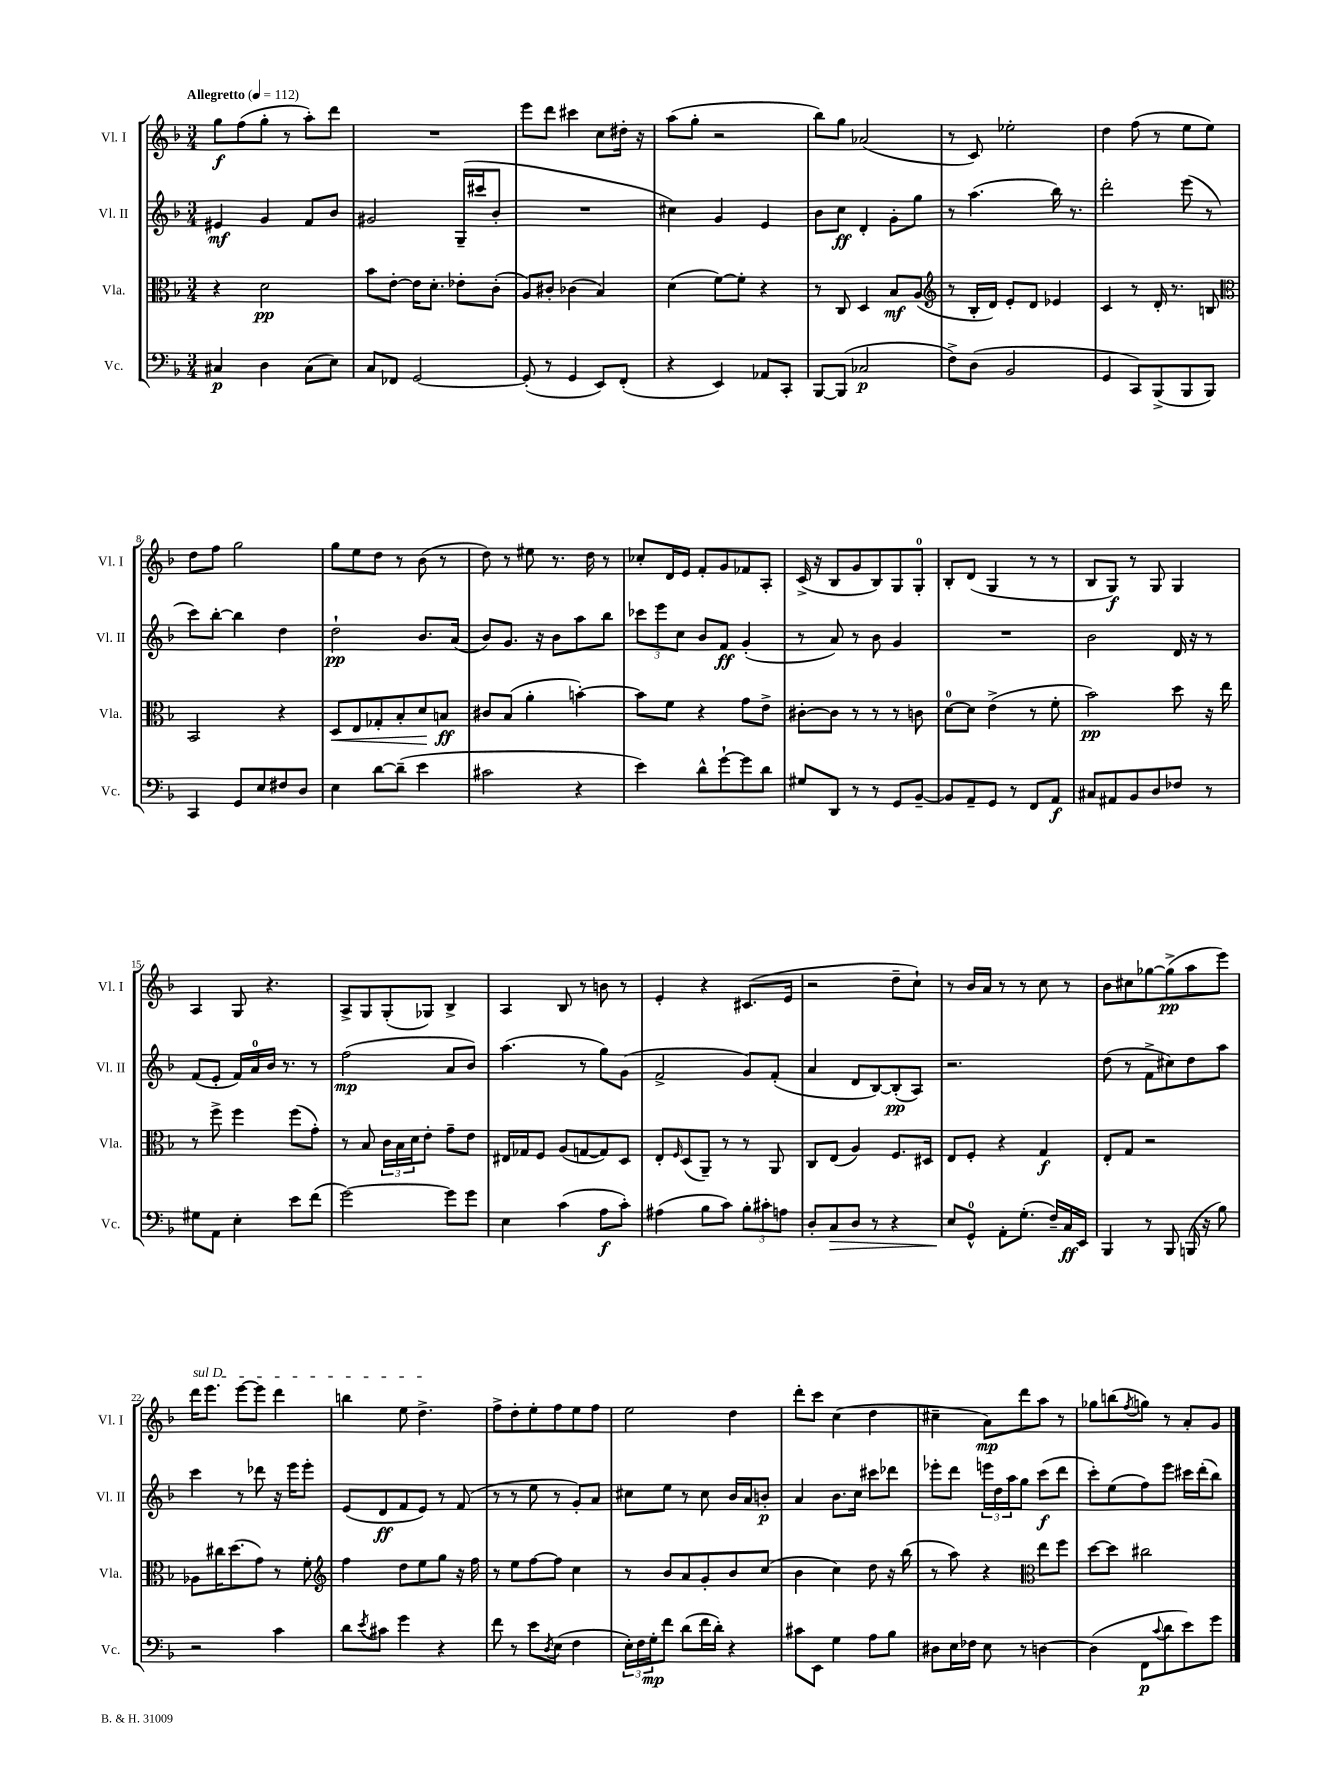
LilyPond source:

<<
\new StaffGroup <<
\new Staff = "s0" \with { instrumentName = "Vl. I" shortInstrumentName = "Vl. I" } {
    \clef treble \key f \major \numericTimeSignature \time 3/4 \tempo "Allegretto" 4 = 112
    g''8\f f''8( g''8-. r8 a''8-.) d'''8 |
    R2. |
    e'''8 d'''8 cis'''4 c''8 dis''16-. r16 |
    a''8( g''8-. r2 |
    bes''8) g''8 aes'2( |
    r8 c'8) ees''2-. |
    d''4 f''8( r8 e''8 e''8) |
    d''8 f''8 g''2 |
    g''8 e''8 d''8 r8 bes'8( r8 |
    d''8) r8 eis''8 r8. d''16 r8 |
    ces''8-. d'16 e'16 f'8-. g'8 fes'8 a8-. |
    c'16->( r16 bes8 g'8 bes8) g8 g8-0-. |
    bes8-. d'8( g4 r8 r8 |
    bes8 g8\f) r8 g8 g4 |
    a4 g8 r4. |
    a8-> g8 g8-.( ges8) bes4-> |
    a4 bes8 r8 b'8 r8 |
    e'4-. r4 cis'8.( e'16 |
    r2 d''8-- c''8-!) |
    r8 bes'16 a'16 r8 r8 c''8 r8 |
    bes'8 cis''8 ges''8~ ges''8->\pp( a''8 e'''8) |
    \once \override TextSpanner.bound-details.left.text = \markup { \italic "sul D" } d'''16\startTextSpan e'''8. e'''8~ e'''8 d'''4 |
    b''4 e''8 d''4.->\stopTextSpan |
    f''8-> d''8-. e''8-. f''8 e''8 f''8 |
    e''2 d''4 |
    d'''8-. c'''8 c''4( d''4 |
    cis''4-- a'8\mp) d'''8 a''8 r8 |
    ges''8 b''8( \acciaccatura { f''8 } g''8) r8 a'8-. g'8 \bar "|." |
}
\new Staff = "s1" \with { instrumentName = "Vl. II" shortInstrumentName = "Vl. II" } {
    \clef treble \key f \major \numericTimeSignature \time 3/4
    eis'4\mf g'4 f'8 bes'8 |
    gis'2 g16--( cis'''16 bes'8-. |
    R2. |
    cis''4) g'4 e'4 |
    bes'8 c''8\ff d'4-. g'8-. g''8 |
    r8 a''4.( bes''16) r8. |
    d'''2-. e'''8( r8 |
    c'''8) bes''8~-. bes''4 d''4 |
    d''2-!\pp bes'8. a'16( |
    bes'8) g'8. r16 bes'8 a''8 bes''8 |
    \tuplet 3/2 { ces'''8 e'''8 c''8 } bes'8 f'8\ff g'4-.( |
    r8 a'8) r8 bes'8 g'4 |
    R2. |
    bes'2 d'16 r16 r8 |
    f'8( e'8-. f'16) a'16-0 bes'16 r8. r8 |
    f''2\mp( a'8 bes'8) |
    a''4.( r8 g''8) g'8( |
    f'2-> g'8) f'8-.( |
    a'4 d'8 bes8~) bes8-.\pp( a8) |
    r2. |
    d''8( r8 f'8-> cis''8) d''8 a''8 |
    c'''4 r8 des'''8 r16 e'''16 e'''8-. |
    e'8( d'8\ff f'8 e'8) r8 f'8( |
    r8 r8 e''8 r8 g'8-.) a'8 |
    cis''8 e''8 r8 cis''8 bes'16 a'16 b'8-.\p |
    a'4 bes'8. c''16 cis'''8 des'''8 |
    ees'''8-. d'''8 \tuplet 3/2 { e'''16 d''16 a''16 } g''8 c'''8\f( d'''8 |
    c'''8-.) e''8( f''8) e'''8 cis'''16 d'''16-.( bes''8) \bar "|." |
}
\new Staff = "s2" \with { instrumentName = "Vla." shortInstrumentName = "Vla." } {
    \clef alto \key f \major \numericTimeSignature \time 3/4
    r4 d'2\pp |
    bes'8 e'8~-. e'16 d'8.-. ees'8-. c'8-.( |
    a8) cis'8-. ces'4( bes4) |
    d'4( f'8~) f'8-. r4 |
    r8 c8 d4 bes8\mf a8( |
    \clef treble r8 bes16-. d'16) e'8-. d'8 ees'4 |
    c'4 r8 d'16-. r8. b8 |
    \clef alto bes,2 r4 |
    d8\< e8 ges8-. bes8-. d'8\! b8\ff |
    cis'8 bes8( a'4-. b'4~-.) |
    b'8 f'8 r4 g'8 e'8-> |
    cis'8~-. cis'8 r8 r8 r8 c'8 |
    d'8-0~ d'8 e'4->( r8 f'8-. |
    bes'2\pp) d''8 r16 e''16 |
    r8 f''8-> f''4 f''8( g'8-.) |
    r8 bes8 \tuplet 3/2 { c'16 bes16 d'16 } e'8-. g'8-- e'8 |
    eis16 ges16 f8 a8( g8~ g8) d8 |
    e8-. \grace { f16 } d8( a,8--) r8 r8 a,8 |
    c8 e8( a4) f8. dis16 |
    e8 f8-. r4 g4\f |
    e8-. g8 r2 |
    aes8 cis''16 d''8.( g'8) r8 f'8-. |
    \clef treble f''4 d''8 e''8 g''8 r16 f''16 |
    r8 e''8 f''8~ f''8 c''4 |
    r8 bes'8 a'8 g'8-. bes'8 c''8( |
    bes'4 c''4) d''8 r16 bes''16( |
    r8 a''8) r4 \clef alto e''8 f''8 |
    d''8~ d''8 cis''2 \bar "|." |
}
\new Staff = "s3" \with { instrumentName = "Vc." shortInstrumentName = "Vc." } {
    \clef bass \key f \major \numericTimeSignature \time 3/4
    cis4\p d4 cis8( e8) |
    c8 fes,8 g,2~ |
    g,8-.( r8 g,4 e,8) f,8-.( |
    r4 e,4) aes,8 c,8-. |
    bes,,8~ bes,,8( ces2\p |
    f8->) d8( bes,2 |
    g,4 c,8) bes,,8->( bes,,8 bes,,8) |
    c,4 g,8 e8 fis8 d8 |
    e4 d'8~ d'8--( e'4 |
    cis'2 r4 |
    e'4) d'8-^ g'8~-! g'8 d'8 |
    gis8 d,8 r8 r8 g,8 bes,8~-- |
    bes,8 a,8-- g,8 r8 f,8 a,8\f |
    cis8 ais,8 bes,8 d8 fes8 r8 |
    gis8 a,8 e4-. e'8 f'8( |
    g'2~) g'8 g'8 |
    e4 c'4( a8\f c'8-.) |
    ais4( bes8 c'8) \tuplet 3/2 { bes8-. cis'8-. a8 } |
    d8-. c8\> d8 r8 r4 |
    e8\! g,8-0-^ a,8-. g8.-.( f16--) c16\ff e,16 |
    bes,,4 r8 bes,,8 b,,16( r16 bes8) |
    r2 c'4 |
    d'8 \acciaccatura { e'8 } cis'8 g'4 r4 |
    f'8 r8 e'8 \acciaccatura { d8 } e8( f4 |
    \tuplet 3/2 { e16-.) f16 g16-.\mp } f'8 d'8( f'16 d'16-.) r4 |
    cis'8 e,8 g4 a8 bes8 |
    dis8 e16 fes16 e8 r8 d4~ |
    d4( f,8\p \appoggiatura { c'8 } d'8 e'8) g'8 \bar "|." |
}
>>
>>
